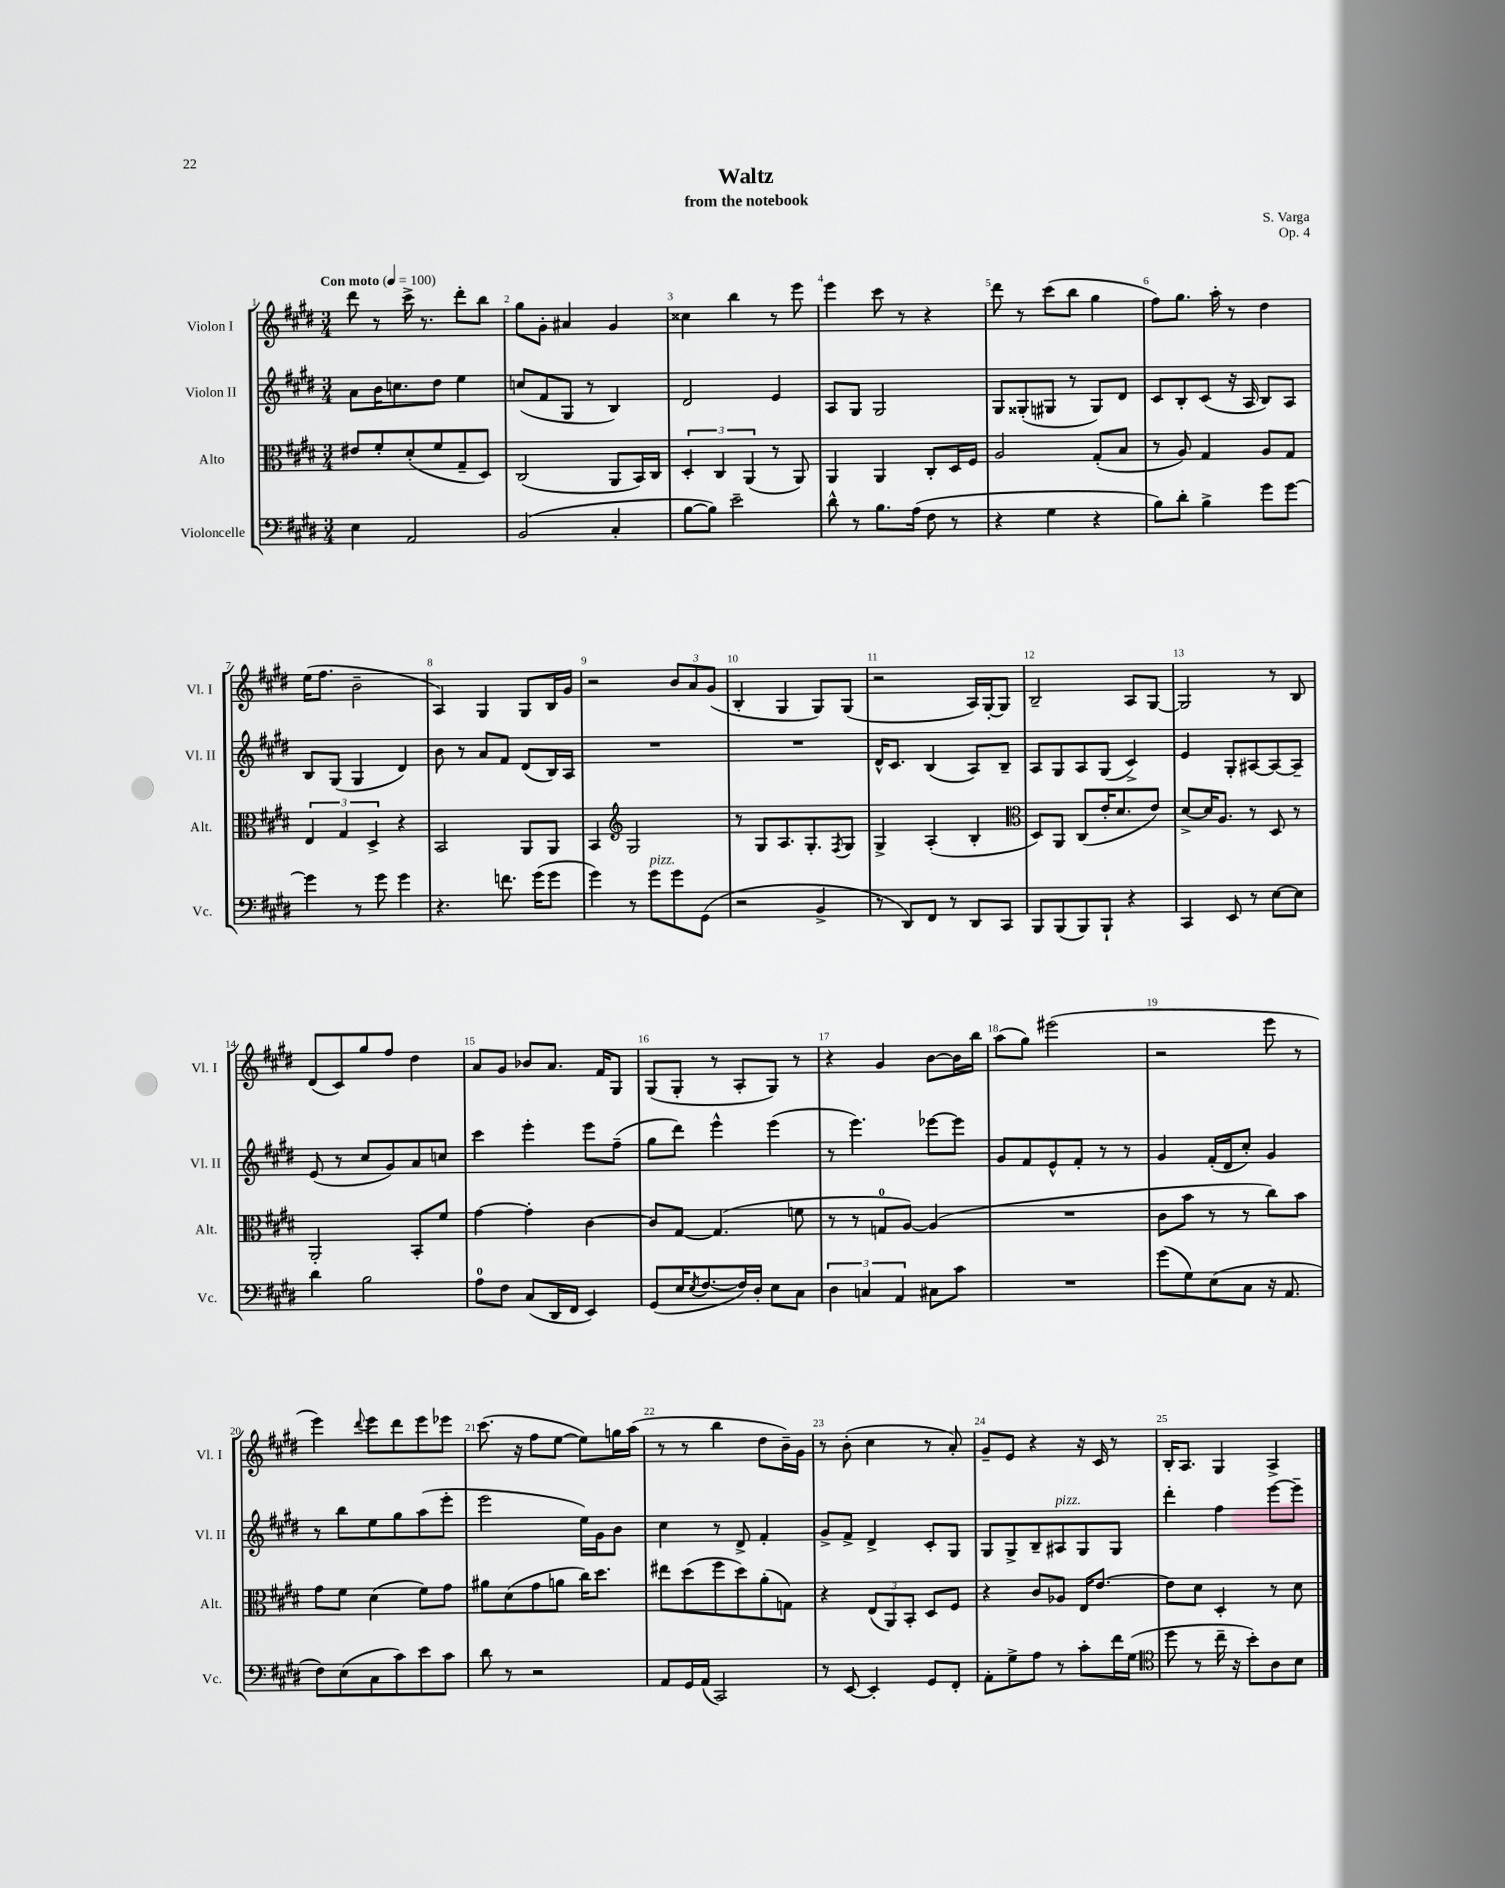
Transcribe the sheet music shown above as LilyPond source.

\header { title = "Waltz" composer = "S. Varga" subtitle = "from the notebook" opus = "Op. 4" }
<<
\new StaffGroup <<
\new Staff = "s0" \with { instrumentName = "Violon I" shortInstrumentName = "Vl. I" } {
    \clef treble \key e \major \numericTimeSignature \time 3/4 \tempo "Con moto" 4 = 100
    dis'''8 r8 cis'''16-> r8. dis'''8-. b''8 |
    gis''8 gis'8-. ais'4 gis'4 |
    cisis''4 b''4 r8 e'''8 |
    e'''4 cis'''8 r8 r4 |
    dis'''8 r8 cis'''8( b''8 gis''4 |
    fis''8) gis''8. a''16-. r8 dis''4 |
    e''16( fis''8. b'2-- |
    a4) gis4 gis8 b16 gis'16 |
    r2 \tuplet 3/2 { b'8 a'8 gis'8( } |
    b4-. gis4 gis8) gis8( |
    r2 a16) gis16~-. gis8 |
    b2-- a8 gis8~ |
    gis2 r8 b8 |
    dis'8( cis'8) gis''8 fis''8 dis''4 |
    a'8 gis'8 bes'8 a'8. fis'16 gis8 |
    gis8( gis8-. r8 a8-. gis8) r8 |
    r4 gis'4 b'8~ b'16 b''16 |
    a''8( gis''8) eis'''2( |
    r2 e'''8 r8 |
    e'''4) \appoggiatura { dis'''8 } e'''8 dis'''8 e'''8 ees'''8 |
    cis'''8.( r16 fis''8 e''8~ e''8) g''16 a''16( |
    r8 r8 b''4 dis''8 b'16--) gis'16 |
    r8 b'8-.( cis''4 r8 a'8-.) |
    gis'8-- e'8 r4 r16 cis'16 r8 |
    b16-. a8. gis4 a4-> \bar "|." |
}
\new Staff = "s1" \with { instrumentName = "Violon II" shortInstrumentName = "Vl. II" } {
    \clef treble \key e \major \numericTimeSignature \time 3/4
    a'8 b'16 c''8. dis''8 e''4 |
    c''8( fis'8 gis8 r8 b4) |
    dis'2 e'4 |
    a8 gis8 gis2 |
    gis8 gisis8-.( gis8 r8 gis8) dis'8 |
    cis'8 b8-. cis'8( r16 a16 b8) a8 |
    b8 gis8( gis4 dis'4) |
    b'8 r8 a'8 fis'8 dis'8( b16) a16 |
    R2. |
    R2. |
    dis'16-^ cis'8. b4( a8) b8-- |
    a8 gis8 a8 gis8( cis'4->) |
    e'4 gis8-. ais8~ ais8~ ais8-- |
    e'8( r8 cis''8 gis'8) a'8 c''8 |
    cis'''4 e'''4-. e'''8 fis''8--( |
    gis''8 dis'''8) e'''4-^ e'''4( |
    r8 e'''4.) ees'''8~ ees'''8 |
    gis'8 fis'8 e'8-^ fis'8-. r8 r8 |
    gis'4 fis'16-.( dis'16 cis''8-.) gis'4 |
    r8 b''8 e''8 gis''8 a''8( e'''8-. |
    e'''2 e''16) gis'16 b'8 |
    cis''4 r8 dis'8-> fis'4-. |
    gis'8-> fis'8-> dis'4-> cis'8-. gis8 |
    gis8 gis8-> b8-- ais8^\markup { \italic "pizz." } gis8 gis8 |
    dis'''4-. fis''4 e'''8~ e'''8-- \bar "|." |
}
\new Staff = "s2" \with { instrumentName = "Alto" shortInstrumentName = "Alt." } {
    \clef alto \key e \major \numericTimeSignature \time 3/4
    eis'8 fis'8-. dis'8-.( fis'8 gis8-- dis8) |
    cis2( a,8 b,16) cis16 |
    \tuplet 3/2 { dis4-. cis4 a,4( } r8 a,8) |
    a,4 a,4 cis8-. dis16 fis16 |
    a2 gis8-.( b8 |
    r8 a8) gis4 a8 gis8 |
    \tuplet 3/2 { e4 gis4 dis4-> } r4 |
    b,2 a,8 a,8 |
    b,4 \clef treble gis2 |
    r8 gis8 a8. gis8.-. \acciaccatura { fis8 } gis8 |
    gis4-> a4-.( b4-. |
    \clef alto dis8) a,8 cis8( e'16-. dis'8. e'8) |
    dis'8~-> dis'16 a8. r8 dis8 r8 |
    a,2-. b,8-. fis'8 |
    gis'4~ gis'4-. cis'4~ |
    cis'8 gis8~ gis4.( f'8 |
    r8 r8 g8-0 a8~) a4( |
    R2. |
    cis'8 b'8 r8 r8 cis''8) b'8 |
    gis'8 fis'8 dis'4( fis'8) gis'8 |
    ais'8 dis'8( gis'8 a'8 cis''16) dis''8. |
    eis''8 dis''8( fis''8 dis''8) a'8-.( g8) |
    r4 \tuplet 3/2 { e8( a,8) b,8-. } dis8 fis8 |
    r4 cis'8 aes8 e16 e'8.~ |
    e'8 dis'8 dis4-. r8 dis'8 \bar "|." |
}
\new Staff = "s3" \with { instrumentName = "Violoncelle" shortInstrumentName = "Vc." } {
    \clef bass \key e \major \numericTimeSignature \time 3/4
    e4 a,2 |
    b,2( cis4-. |
    b8~ b8) e'2-- |
    dis'8-^ r8 b8. a16( fis8 r8 |
    r4 gis4 r4 |
    b8) dis'8-. b4-> gis'8 gis'8~ |
    gis'4 r8 gis'8 gis'4 |
    r4. f'8. gis'16( gis'8 |
    gis'4) r8 gis'8^\markup { \italic "pizz." } gis'8 gis,8( |
    r2 b,4-> |
    r8 dis,8) fis,8 r8 dis,8 cis,8 |
    b,,8 b,,8( b,,8) b,,8-! r4 |
    cis,4 e,8 r8 e8~ e8 |
    dis'4 b2 |
    a8-0 fis8 cis8( dis,16 fis,16 e,4) |
    gis,8( e16 \acciaccatura { e8 } fis8.~ fis16) dis16-. e8 cis8 |
    \tuplet 3/2 { dis4 c4 a,4 } cis8 cis'8 |
    R2. |
    gis'8( gis8) e8( cis8 r16 a,8. |
    fis8) e8( cis8 cis'8) e'8 cis'8 |
    dis'8 r8 r2 |
    a,8 gis,16 a,16( cis,2) |
    r8 e,8~ e,4-. gis,8 fis,8-. |
    a,8-. gis8-> a8 r8 cis'8-. fis'16 gis16( |
    \clef tenor dis''8 r8 cis''16-- r16 b'8-.) a8 b8 \bar "|." |
}
>>
>>
\layout { \context { \Score \override BarNumber.break-visibility = ##(#f #t #t) barNumberVisibility = #all-bar-numbers-visible } }
